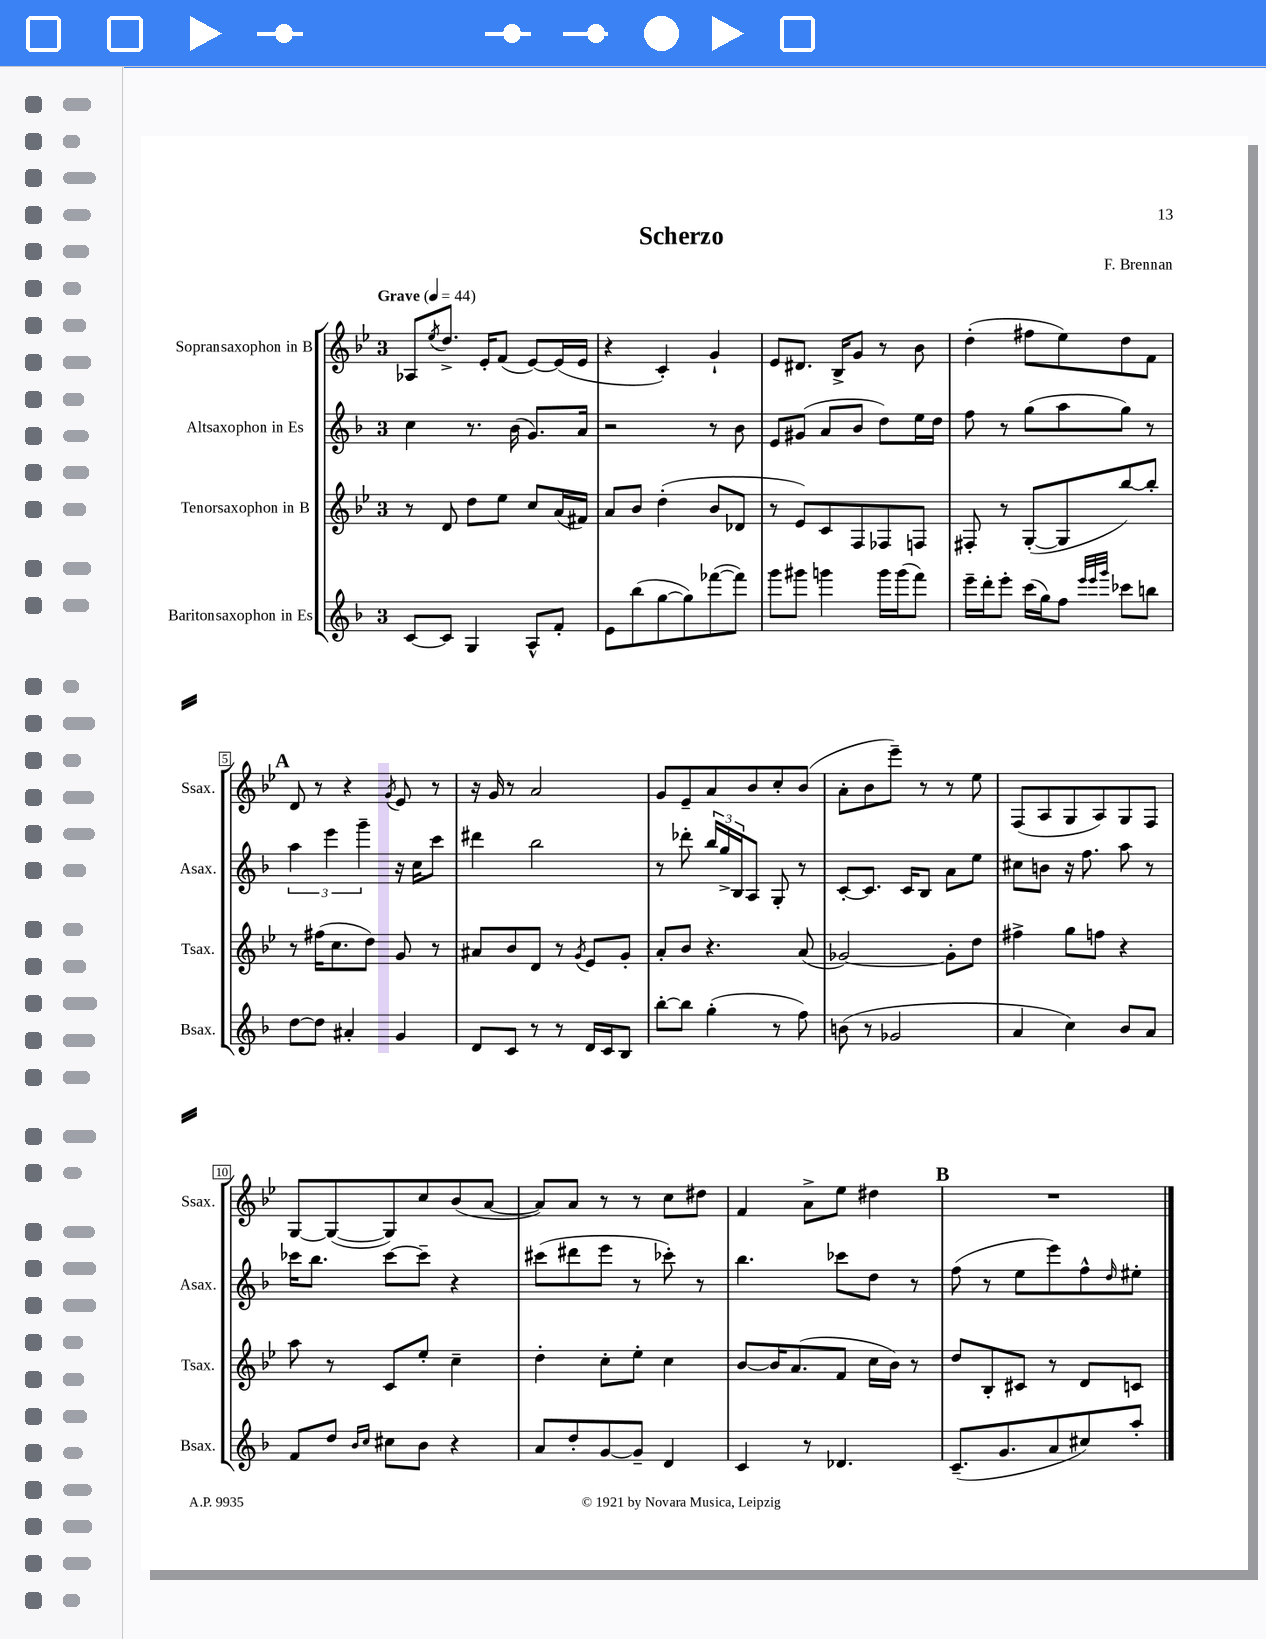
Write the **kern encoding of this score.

**kern	**kern	**kern	**kern
*staff4	*staff3	*staff2	*staff1
*clefG2	*clefG2	*clefG2	*clefG2
*k[b-]	*k[b-e-]	*k[b-]	*k[b-e-]
*M3/4	*M3/4	*M3/4	*M3/4
*MM44	*MM44	*MM44	*MM44
[8c	8r	4cc	8A-
.	.	.	8qee-
8c]	8d	.	8.dd^
4G	8dd	8.r	.
.	.	.	16e-'
.	8ee-	.	(8f
.	.	(16b-	.
8A^^	8cc	8.g)	[8e-)
8f'	(16a	.	(16e-]
.	16f#)	16a	16e-
=	=	=	=
8e	8a	2r	4r
(8bb-	8b-	.	.
[8gg	(4dd'	.	4c')
8gg])	.	.	.
([8fff-	8b-	8r	4g`
8fff-])	8d-	8b-	.
=	=	=	=
8ggg	8r	8e	8e-
8ggg#	8e-)	(8g#	8.d#
4ggg	8c	8a	.
.	.	.	16B-^
.	8F	8b-	8g
16ggg	8F-	8dd)	8r
(16ggg	.	.	.
8fff)	8F	16ee	8b-
.	.	16dd	.
=	=	=	=
16eee~	8F#'	8ff	(4dd'
16ddd'	.	.	.
8eee'	8r	8r	.
(16ccc	([8G'	(8gg	8ff#
16gg)	.	.	.
8ff	8G]	8aa	8ee-)
32qqeee	.	.	.
32qqeee	.	.	.
32qqggg	.	.	.
8ccc-	[8bb-)	8gg)	8dd
8bb	8bb-']	8r	8f
=	=	=	=
[8dd	8r	6aa	8d
8dd]	(16ff#	.	8r
.	.	6eee	.
.	8.cc	.	.
4a#'	.	.	4r
.	.	6ggg~	.
.	8dd)	.	.
.	.	.	8qg
4g	8g	16r	8e-
.	.	16cc	.
.	8r	8ccc	8r
=	=	=	=
8d	8a#	4ddd#	16r
.	.	.	16g
8c	8b-	.	8r
8r	8d	2bb-	2a
8r	8r	.	.
.	8qg	.	.
16d	8e-	.	.
16c	.	.	.
8B-	8g'	.	.
=	=	=	=
[8bb-'	8a'	8r	8g
8bb-]	8b-	8ddd-'	8e-~
(4gg'	4.r	24bb-	8a
.	.	24gg^	.
.	.	24B-	.
.	.	8A	8b-
8r	.	8G'	8cc'
8ff)	(8a	8r	(8b-
=	=	=	=
(8b	[2g-)	[8c'	8a'
8r	.	8.c]	8b-
2g-	.	.	8eee-~)
.	.	16c	.
.	.	8B-	8r
.	8g-']	8a	8r
.	8dd	8ee	8ee-
=	=	=	=
4a	4ff#^	8cc#	(8F
.	.	8b	8A
4cc)	8gg	16r	8G
.	.	8.ff	.
.	8ff	.	8A)
8b-	4r	8aa	8G
8a	.	8r	8F
=	=	=	=
8f	8aa	16ccc-	[8G
.	.	8.bb-	.
8dd	8r	.	(8G_
16qqb-	.	.	.
16qqcc	.	.	.
8cc#	8c	[8ccc-	8G])
8b-	8ee-'	8ccc-~]	8cc
4r	4cc~	4r	(8b-
.	.	.	[8a
=	=	=	=
8a	4dd'	(8ccc#	8a])
8dd'	.	8ddd#	8a
[8g	8cc'	8eee	8r
8g~]	8ee-'	8r	8r
4d	4cc	8ccc-')	8cc
.	.	8r	8dd#
=	=	=	=
4c	[8b-	4.bb-	4f
.	16b-]	.	.
.	(8.a	.	.
8r	.	.	8a^
4.d-	8f	8ccc-	8ee-
.	16cc	8dd	4dd#
.	16b-)	.	.
.	8r	8r	.
=	=	=	=
(8.c~	8dd	(8ff	2.r
.	8B-'	8r	.
8.g	.	.	.
.	8c#	8ee	.
8a	8r	8eee)	.
8cc#)	8d	8ff^^	.
.	.	16qqdd	.
8aa'	8c	8ee#'	.
==	==	==	==
*-	*-	*-	*-
